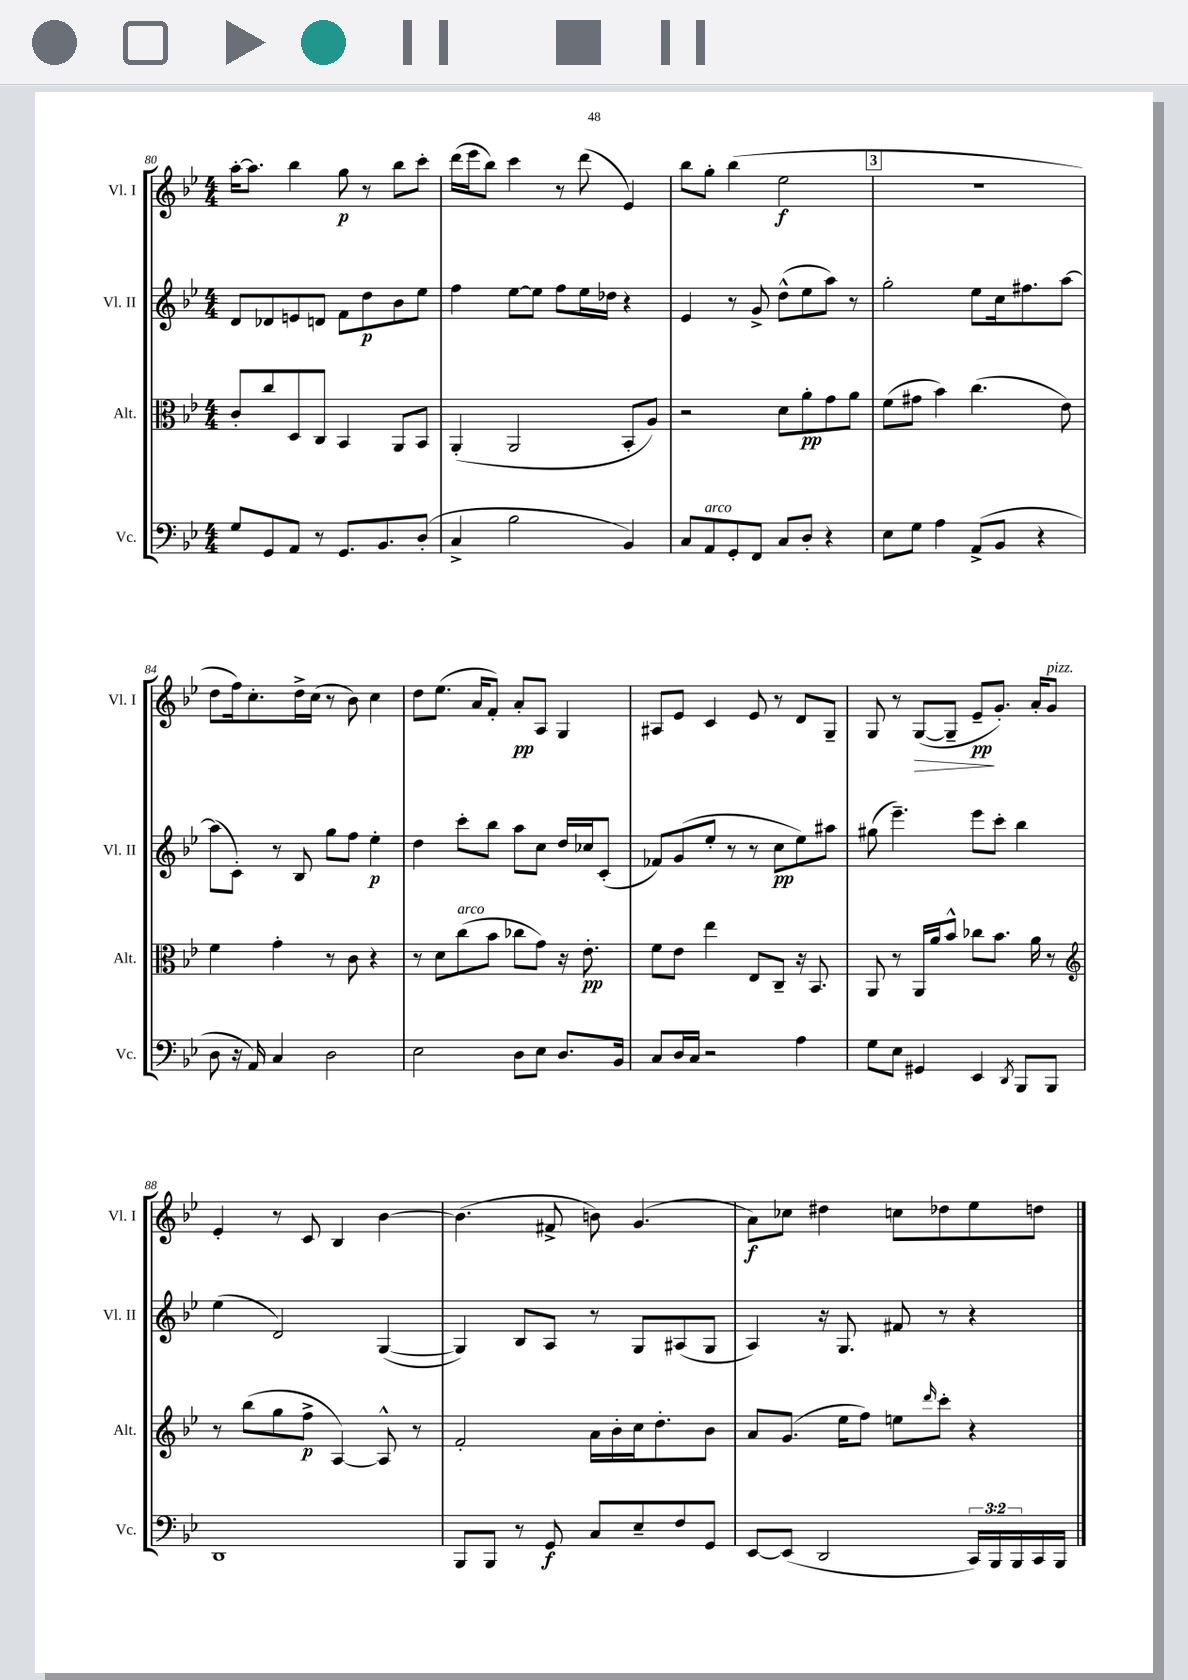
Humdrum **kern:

**kern	**kern	**kern	**kern
*staff4	*staff3	*staff2	*staff1
*clefF4	*clefC3	*clefG2	*clefG2
*k[b-e-]	*k[b-e-]	*k[b-e-]	*k[b-e-]
*M4/4	*M4/4	*M4/4	*M4/4
8G	8c'	8d	[16aa'
.	.	.	8.aa]
8GG	8cc	8d-	.
8AA	8D	8e	4bb-
8r	8C	8d	.
8.GG	4BB-	8f	8gg
.	.	8dd	8r
8.BB-	.	.	.
.	8AA	8b-	8bb-
(8D'	8BB-	8ee-	8ccc'
=	=	=	=
4C^	(4AA'	4ff	(16ddd
.	.	.	16eee-
.	.	.	8bb-)
2B-	2AA	[8ee-	4ccc
.	.	8ee-]	.
.	.	8ff	8r
.	.	16ee-	(8ddd
.	.	16dd-	.
4BB-)	8BB-'	4r	4e-)
.	8A)	.	.
=	=	=	=
8C	2r	4e-	8bb-
8AA	.	.	8gg'
8GG'	.	8r	(4bb-
8FF	.	8g^	.
8C	8d	(8dd^^	2ee-
8D'	8a'	8ee-	.
4r	8g	8aa)	.
.	8a	8r	.
=	=	=	=
8E-	(8f	2gg'	1r
8G	8g#	.	.
4A	4b-)	.	.
(8AA^	(4.cc	8ee-	.
8BB-	.	16cc	.
.	.	8.ff#	.
4r	.	.	.
.	8e-)	[8aa	.
=	=	=	=
8D	4f	(8aa]	8dd
16r	.	8c')	16ff)
16AA)	.	.	8.cc'
4C	4g'	8r	.
.	.	8B-	16dd^
.	.	.	(16cc
2D	8r	8gg	8r
.	8c	8ff	8b-)
.	4r	4ee-'	4cc
=	=	=	=
2E-	8r	4dd	8dd
.	8d	.	(8.ee-
.	(8cc	8ccc'	.
.	.	.	16a
.	8b-	8bb-	8f')
8D	8cc-	8aa	8a'
8E-	8g)	8cc	8A
8.D	16r	16dd	4G
.	8.e-'	16cc-	.
.	.	(8c'	.
16BB-	.	.	.
=	=	=	=
8C	8f	8f-)	8A#
16D	8e-	(8g	8e-
16C	.	.	.
2r	4ee-	8ee-'	4c
.	.	8r	.
.	8E-	8r	8e-
.	8C~	8cc	8r
4A	16r	8ee-)	8d
.	8.BB-	.	.
.	.	8aa#	8G~
=	=	=	=
8G	8AA	(8gg#	8G
8E-	8r	4.eee-~)	8r
4GG#	16AA	.	([8G
.	16a	.	.
.	8b-^^	.	8G~]
4EE-	8cc-	8eee-	8e-~
.	8.b-	8ccc'	8.g')
8qDD	.	.	.
8BBB-	.	4bb-	.
.	16a	.	16a'
8BBB-	8r	.	8g
=	=	=	=
*	*clefG2	*	*
1DD	8r	(4ee-	4e-'
.	(8bb-	.	.
.	8gg	2d)	8r
.	8ff^	.	8c
.	[4A)	.	4B-
.	8A^^]	([4G	[4b-
.	8r	.	.
=	=	=	=
8BBB-	2f'	4G])	(4.b-]
8BBB-	.	.	.
8r	.	8B-	.
8GG	.	8A	8f#^
8C	16a	8r	8b)
.	16b-'	.	.
8E-~	16cc	8G	(4.g
.	8.dd'	.	.
8F	.	(8A#	.
8GG	8b-	8G	.
=	=	=	=
[8EE-	8a	4A)	8a)
(8EE-]	(8.g	.	8cc-
2DD	.	16r	4dd#
.	16ee-	8.G	.
.	8ff)	.	.
.	8ee	8f#	8cc
.	16qqddd	.	.
.	8ccc'	8r	8dd-
24CC)	4r	4r	8ee-
24BBB-	.	.	.
24BBB-	.	.	.
16CC	.	.	8dd
16BBB-	.	.	.
==	==	==	==
*-	*-	*-	*-
